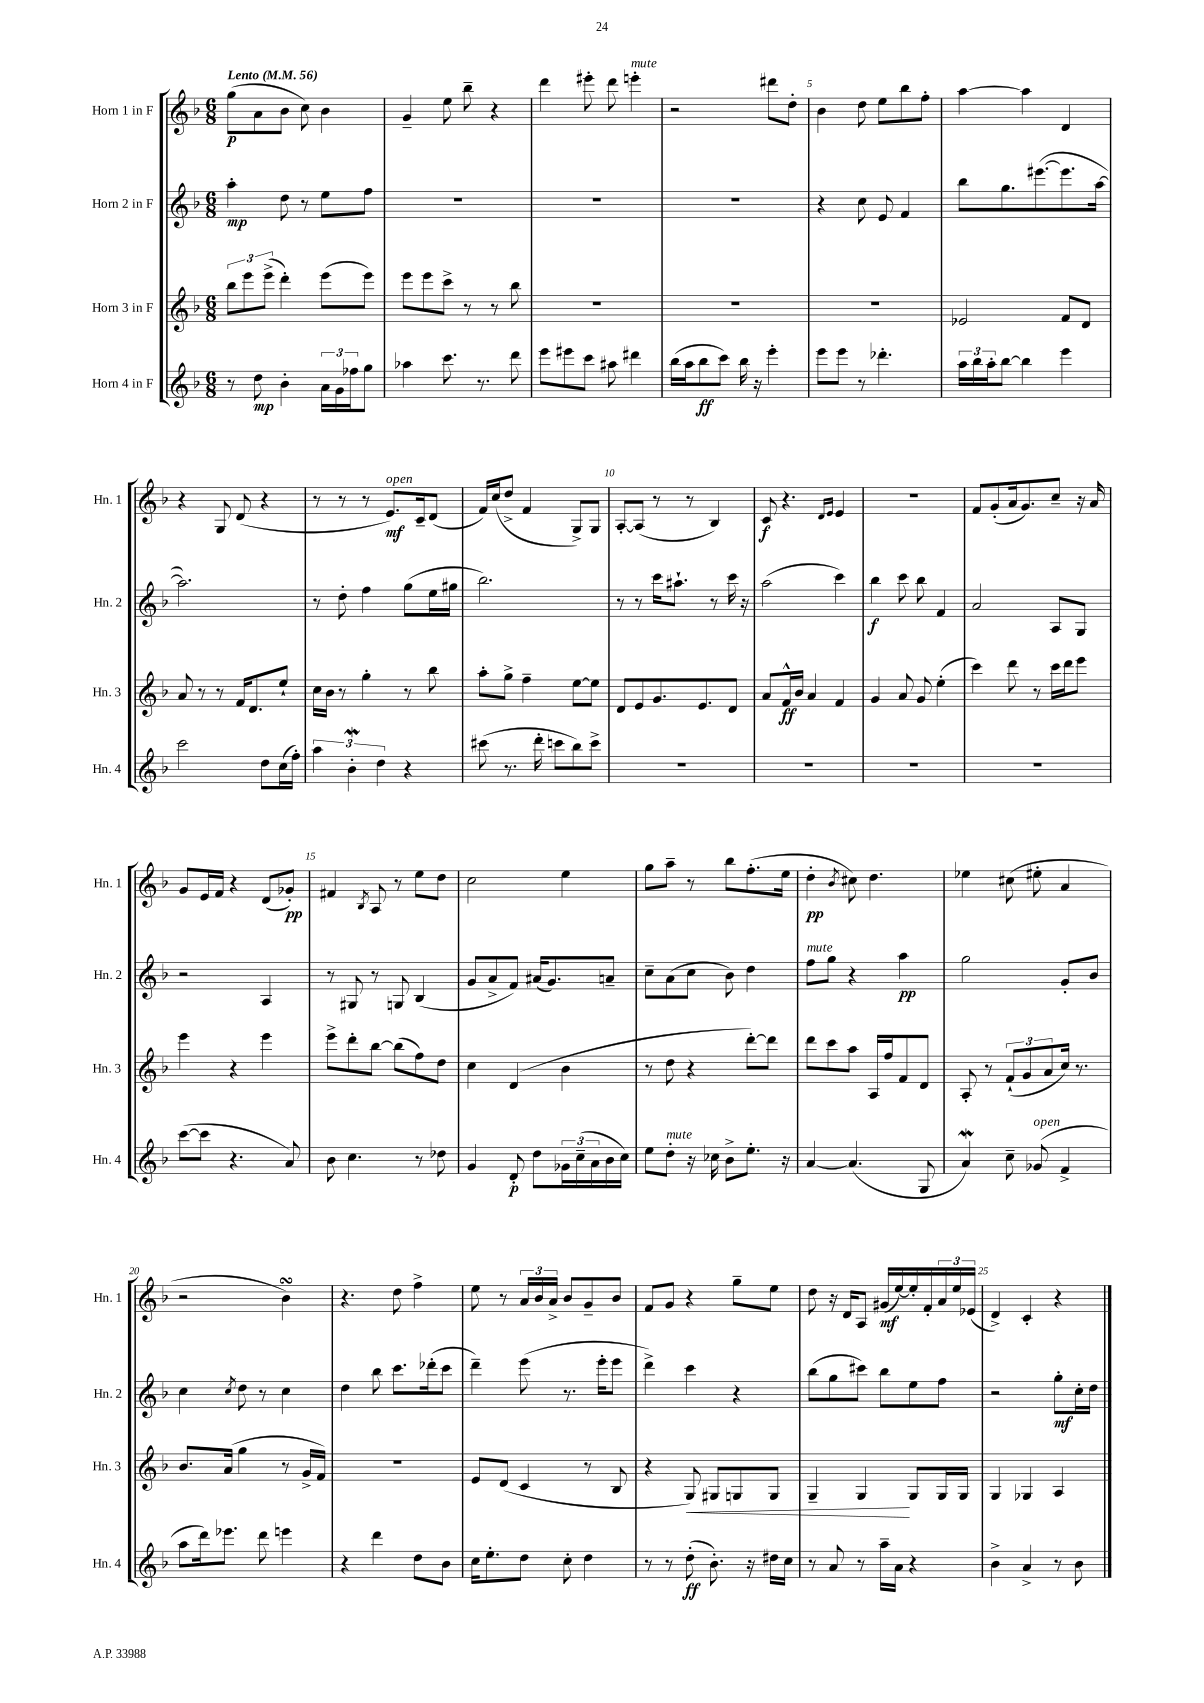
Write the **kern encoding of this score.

**kern	**dynam	**kern	**dynam	**kern	**dynam	**kern	**dynam
*part4	*part4	*part3	*part3	*part2	*part2	*part1	*part1
*staff4	*staff4	*staff3	*staff3	*staff2	*staff2	*staff1	*staff1
*I"Horn 4 in F	*	*I"Horn 3 in F	*	*I"Horn 2 in F	*	*I"Horn 1 in F	*
*I'Hn. 4	*	*I'Hn. 3	*	*I'Hn. 2	*	*I'Hn. 1	*
*clefG2	*	*clefG2	*	*clefG2	*	*clefG2	*
*k[b-]	*	*k[b-]	*	*k[b-]	*	*k[b-]	*
*M6/8	*	*M6/8	*	*M6/8	*	*M6/8	*
*MM56	*	*MM56	*	*MM56	*	*MM56	*
=1	=1	=1	=1	=1	=1	=1	=1
!	!	!	!	!	!	!LO:TX:a:B:t=Lento	!
8r	.	12bb-\L	.	4aa'\	mp	(8gg\L	p
.	.	12eee\	.	.	.	.	.
8dd\	mp	.	.	.	.	8a\	.
.	.	(12eee^\J	.	.	.	.	.
4b-'\	.	4ddd'\)	.	8dd\	.	8b-\J	.
.	.	.	.	8r	.	8cc\)	.
24a\LL	.	(8eee\L	.	8ee\L	.	4b-\	.
24g\	.	.	.	.	.	.	.
24ff-X\J	.	.	.	.	.	.	.
8gg\J	.	8eee\J)	.	8ff\J	.	.	.
=2	=2	=2	=2	=2	=2	=2	=2
4aa-X\	.	8eee\L	.	2.r	.	4g~/	.
.	.	8eee\	.	.	.	.	.
8.ccc\	.	8ccc^\J	.	.	.	8ee\	.
.	.	8r	.	.	.	8bb-~\	.
8.r	.	.	.	.	.	.	.
.	.	8r	.	.	.	4r	.
8ddd\	.	8bb-\	.	.	.	.	.
=3	=3	=3	=3	=3	=3	=3	=3
8eee\L	.	2.r	.	2.r	.	4ddd\	.
8eee#X\	.	.	.	.	.	.	.
8ccc\J	.	.	.	.	.	8eee#X'\	.
8aa#X\	.	.	.	.	.	8ddd\	.
!	!	!	!	!	!	!LO:TX:a:i:t=mute	!
4ddd#X\	.	.	.	.	.	4eeen'\	.
=4	=4	=4	=4	=4	=4	=4	=4
(16bb-\LL	.	2.r	.	2.r	.	2r	.
16aa\J	.	.	.	.	.	.	.
8bb-\	ff	.	.	.	.	.	.
8ccc\J)	.	.	.	.	.	.	.
16bb-\	.	.	.	.	.	.	.
16r	.	.	.	.	.	.	.
4eee'\	.	.	.	.	.	8ddd#X\L	.
.	.	.	.	.	.	8dd'\J	.
=5	=5	=5	=5	=5	=5	=5	=5
8eee\L	.	2.r	.	4r	.	4b-\	.
8eee\J	.	.	.	.	.	.	.
8r	.	.	.	8cc\	.	8dd\	.
4.ddd-X'\	.	.	.	8e/	.	8ee\L	.
.	.	.	.	4f/	.	8bb-\	.
.	.	.	.	.	.	8ff'\J	.
=6	=6	=6	=6	=6	=6	=6	=6
24aa\LL	.	2e-X/	.	8bb-\L	.	[4aa\	.
24bb-\	.	.	.	.	.	.	.
24aa'\J	.	.	.	.	.	.	.
[8bb-\J	.	.	.	8.gg\	.	.	.
4bb-\]	.	.	.	.	.	4aa\]	.
.	.	.	.	([8.eee#X\	.	.	.
4eee\	.	8f/L	.	8.eee#\]	.	4d/	.
.	.	8d/J	.	.	.	.	.
.	.	.	.	[16aa\Jk	.	.	.
!!LO:LB:g=z
=7	=7	=7	=7	=7	=7	=7	=7
2ccc\	.	8a/	.	2.aa\])	.	4r	.
.	.	8r	.	.	.	.	.
.	.	8r	.	.	.	8G/	.
.	.	16f/KL	.	.	.	(8d/	.
.	.	8.d/	.	.	.	.	.
8dd\L	.	.	.	.	.	4r	.
(16cc\L	.	8ee`/J	.	.	.	.	.
16ff'\JJ)	.	.	.	.	.	.	.
=8	=8	=8	=8	=8	=8	=8	=8
6aa\	.	16cc\LL	.	8r	.	8r	.
.	.	16b-\JJ	.	.	.	.	.
.	.	8r	.	8dd'\	.	8r	.
6b-w'\	.	.	.	.	.	.	.
.	.	4gg'\	.	4ff\	.	8r	.
6dd\	.	.	.	.	.	.	.
!	!	!	!	!	!	!LO:TX:a:i:t=open	!
.	.	.	.	.	.	8.e/L)	mf
4r	.	8r	.	(8gg\L	.	.	.
.	.	.	.	.	.	16c~/k	.
.	.	8bb-\	.	16ee\L	.	(8d/J	.
.	.	.	.	16gg#X\JJ	.	.	.
=9	=9	=9	=9	=9	=9	=9	=9
(8ccc#X\	.	8aa'\L	.	2.bb-\)	.	16f/LL)	.
.	.	.	.	.	.	(16cc/J	.
8.r	.	8gg^\J	.	.	.	8dd^/J	.
.	.	4ff~\	.	.	.	4f/	.
16ddd'\	.	.	.	.	.	.	.
8cccn\L	.	.	.	.	.	.	.
8bb-\)	.	[8ee\L	.	.	.	8G^/L)	.
8ccc^\J	.	8ee\J]	.	.	.	8G/J	.
=10	=10	=10	=10	=10	=10	=10	=10
2.r	.	8d/L	.	8r	.	[8A'/L	.
.	.	8e/	.	8r	.	(8A/J]	.
.	.	8.g/	.	16ccc\KL	.	8r	.
.	.	.	.	8.aa#X`\J	.	.	.
.	.	.	.	.	.	8r	.
.	.	8.e/	.	.	.	.	.
.	.	.	.	8r	.	4B-/)	.
.	.	8d/J	.	16ccc\	.	.	.
.	.	.	.	16r	.	.	.
=11	=11	=11	=11	=11	=11	=11	=11
2.r	.	8a/L	.	(2aa\	.	8c/	f
.	.	16f^^/L	ff	.	.	4.r	.
.	.	16b-/JJ	.	.	.	.	.
.	.	4a/	.	.	.	.	.
.	.	.	.	.	.	16qqd/LL	.
.	.	.	.	.	.	16qqe/JJ	.
.	.	4f/	.	4ccc\)	.	4e/	.
=12	=12	=12	=12	=12	=12	=12	=12
2.r	.	4g/	.	4bb-\	f	2.r	.
.	.	8a/	.	8ccc\	.	.	.
.	.	8g/	.	8bb-\	.	.	.
.	.	(4ee'\	.	4f/	.	.	.
=13	=13	=13	=13	=13	=13	=13	=13
2.r	.	4ccc\)	.	2a/	.	8f/L	.
.	.	.	.	.	.	(8g'/	.
.	.	8ddd\	.	.	.	16a/k	.
.	.	.	.	.	.	8.g/)	.
.	.	8r	.	.	.	.	.
.	.	16ccc\LL	.	8A/L	.	8cc~/J	.
.	.	16ddd\J	.	.	.	.	.
.	.	8eee\J	.	8G/J	.	16r	.
.	.	.	.	.	.	16a/	.
!!LO:LB:g=z
=14	=14	=14	=14	=14	=14	=14	=14
([8ccc\L	.	4eee\	.	2r	.	8g/L	.
8ccc\J]	.	.	.	.	.	16e/L	.
.	.	.	.	.	.	16f/JJ	.
4.r	.	4r	.	.	.	4r	.
.	.	4eee\	.	4A/	.	(8d/L	.
8a/)	.	.	.	.	.	8g-X'/J)	pp
=15	=15	=15	=15	=15	=15	=15	=15
8b-\	.	8eee^\L	.	8r	.	4f#X/	.
4.cc\	.	8ddd'\	.	8G#X/	.	.	.
.	.	.	.	.	.	8qB-/	.
.	.	[8bb-\J	.	8r	.	8A/	.
.	.	(8bb-\L]	.	8Gn/	.	8r	.
8r	.	8ff\)	.	(4B-/	.	8ee\L	.
8dd-X\	.	8dd\J	.	.	.	8dd\J	.
=16	=16	=16	=16	=16	=16	=16	=16
4g/	.	4cc\	.	8g/L	.	2cc\	.
.	.	.	.	8a^/	.	.	.
8d'/	p	(4d/	.	8f/J)	.	.	.
8dd\L	.	.	.	(16a#X/KL	.	.	.
.	.	.	.	8.g/)	.	.	.
24g-X\L	.	4b-\	.	.	.	4ee\	.
(24cc~\	.	.	.	.	.	.	.
24a\	.	.	.	.	.	.	.
16b-\	.	.	.	8an~/J	.	.	.
16cc\JJ)	.	.	.	.	.	.	.
=17	=17	=17	=17	=17	=17	=17	=17
8ee\L	.	8r	.	8cc~\L	.	8gg\L	.
!LO:TX:a:i:t=mute	!	!	!	!	!	!	!
8dd'\J	.	8dd\	.	(8a\	.	8aa~\J	.
16r	.	4r	.	8cc\J	.	8r	.
16cc-X\	.	.	.	.	.	.	.
8b-^\L	.	.	.	8b-\)	.	8bb-\L	.
8.ee'\J	.	[8ddd'\L)	.	4dd\	.	(8.ff'\	.
.	.	8ddd\J]	.	.	.	.	.
16r	.	.	.	.	.	16ee\Jk	.
=18	=18	=18	=18	=18	=18	=18	=18
!	!	!	!	!LO:TX:a:i:t=mute	!	!	!
[4a/	.	8ddd\L	.	8ff\L	.	4dd'\	pp
.	.	8ccc\	.	8gg\J	.	.	.
.	.	.	.	.	.	8qb-/	.
(4.a/]	.	8aa\J	.	4r	.	8cc#X\)	.
.	.	16A/LL	.	.	.	4.dd\	.
.	.	16ff/J	.	.	.	.	.
.	.	8f/	.	4aa\	pp	.	.
8G/	.	8d/J	.	.	.	.	.
=19	=19	=19	=19	=19	=19	=19	=19
4aW/)	.	8A'/	.	2gg\	.	4ee-X\	.
.	.	8r	.	.	.	.	.
8cc~\	.	(12f`/L	.	.	.	(8cc#X\	.
.	.	12g/	.	.	.	.	.
!LO:TX:a:i:t=open	!	!	!	!	!	!	!
(8g-X/	.	.	.	.	.	8ee#X'\	.
.	.	12a/	.	.	.	.	.
4f^/	.	16cc/Jk)	.	8g'/L	.	4a/	.
.	.	8.r	.	.	.	.	.
.	.	.	.	8b-/J	.	.	.
!!LO:LB:g=z
=20	=20	=20	=20	=20	=20	=20	=20
8aa\L	.	8.b-/L	.	4cc\	.	2r	.
16ddd\k)	.	.	.	.	.	.	.
8.eee-X\J	.	(16a/Jk	.	.	.	.	.
.	.	.	.	8qcc/	.	.	.
.	.	4gg\	.	8dd\	.	.	.
8ddd\	.	.	.	8r	.	.	.
4eeen\	.	8r	.	4cc\	.	4b-sSSs\)	.
.	.	16g^/LL	.	.	.	.	.
.	.	16f/JJ)	.	.	.	.	.
=21	=21	=21	=21	=21	=21	=21	=21
4r	.	2.r	.	4dd\	.	4.r	.
4ddd\	.	.	.	8bb-\	.	.	.
.	.	.	.	8.ccc\L	.	8dd\	.
8dd\L	.	.	.	.	.	4ff^\	.
.	.	.	.	(16ddd-X'\k	.	.	.
8b-\J	.	.	.	8ccc\J	.	.	.
=22	=22	=22	=22	=22	=22	=22	=22
16cc\KL	.	8e/L	.	4ddd~\)	.	8ee\	.
8.ee'\	.	.	.	.	.	.	.
.	.	(8d/J	.	.	.	8r	.
8dd\J	.	4c/	.	(8eee\	.	24a/LL	.
.	.	.	.	.	.	24b-/	.
.	.	.	.	.	.	24a^/JJ	.
8cc'\	.	.	.	8.r	.	8b-/L	.
4dd\	.	8r	.	.	.	8g~/	.
.	.	.	.	16eee'\KL	.	.	.
.	.	8B-/	.	8eee\J	.	8b-/J	.
=23	=23	=23	=23	=23	=23	=23	=23
8r	.	4r	.	4ddd^\)	.	8f/L	.
8r	.	.	.	.	.	8g/J	.
!	!	!	!LO:HP:b	!	!	!	!
(8dd'\	ff	8G/)	<	4ccc\	.	4r	.
8.b-'\)	.	8G#X/L	.	.	.	.	.
.	.	8Gn/	.	4r	.	8gg~\L	.
16r	.	.	.	.	.	.	.
16dd#X\LL	.	8G/J	.	.	.	8ee\J	.
16cc\JJ	.	.	.	.	.	.	.
=24	=24	=24	=24	=24	=24	=24	=24
8r	.	4G~/	.	(8bb-\L	.	8dd\	.
8a/	.	.	.	8gg\	.	16r	.
.	.	.	.	.	.	16d/KL	.
8r	.	4G/	.	8ccc#X\J)	.	8A/J	.
16aa~\LL	.	.	.	8bb-\L	.	(16g#X/LL	mf
16a\JJ	.	.	.	.	.	[16ee/)	.
4r	.	8G/L	[	8ee\	.	16ee'/]	.
.	.	.	.	.	.	16f'/	.
.	.	16G/L	.	8ff\J	.	24a/	.
.	.	.	.	.	.	24ee/	.
.	.	16G/JJ	.	.	.	.	.
.	.	.	.	.	.	(24e-X/JJ	.
=25	=25	=25	=25	=25	=25	=25	=25
4b-^\	.	4G/	.	2r	.	4d^/)	.
4a^/	.	4G-X/	.	.	.	4c'/	.
8r	.	4A/	.	8gg'\L	mf	4r	.
8b-\	.	.	.	16cc'\L	.	.	.
.	.	.	.	16dd\JJ	.	.	.
==	==	==	==	==	==	==	==
*-	*-	*-	*-	*-	*-	*-	*-
